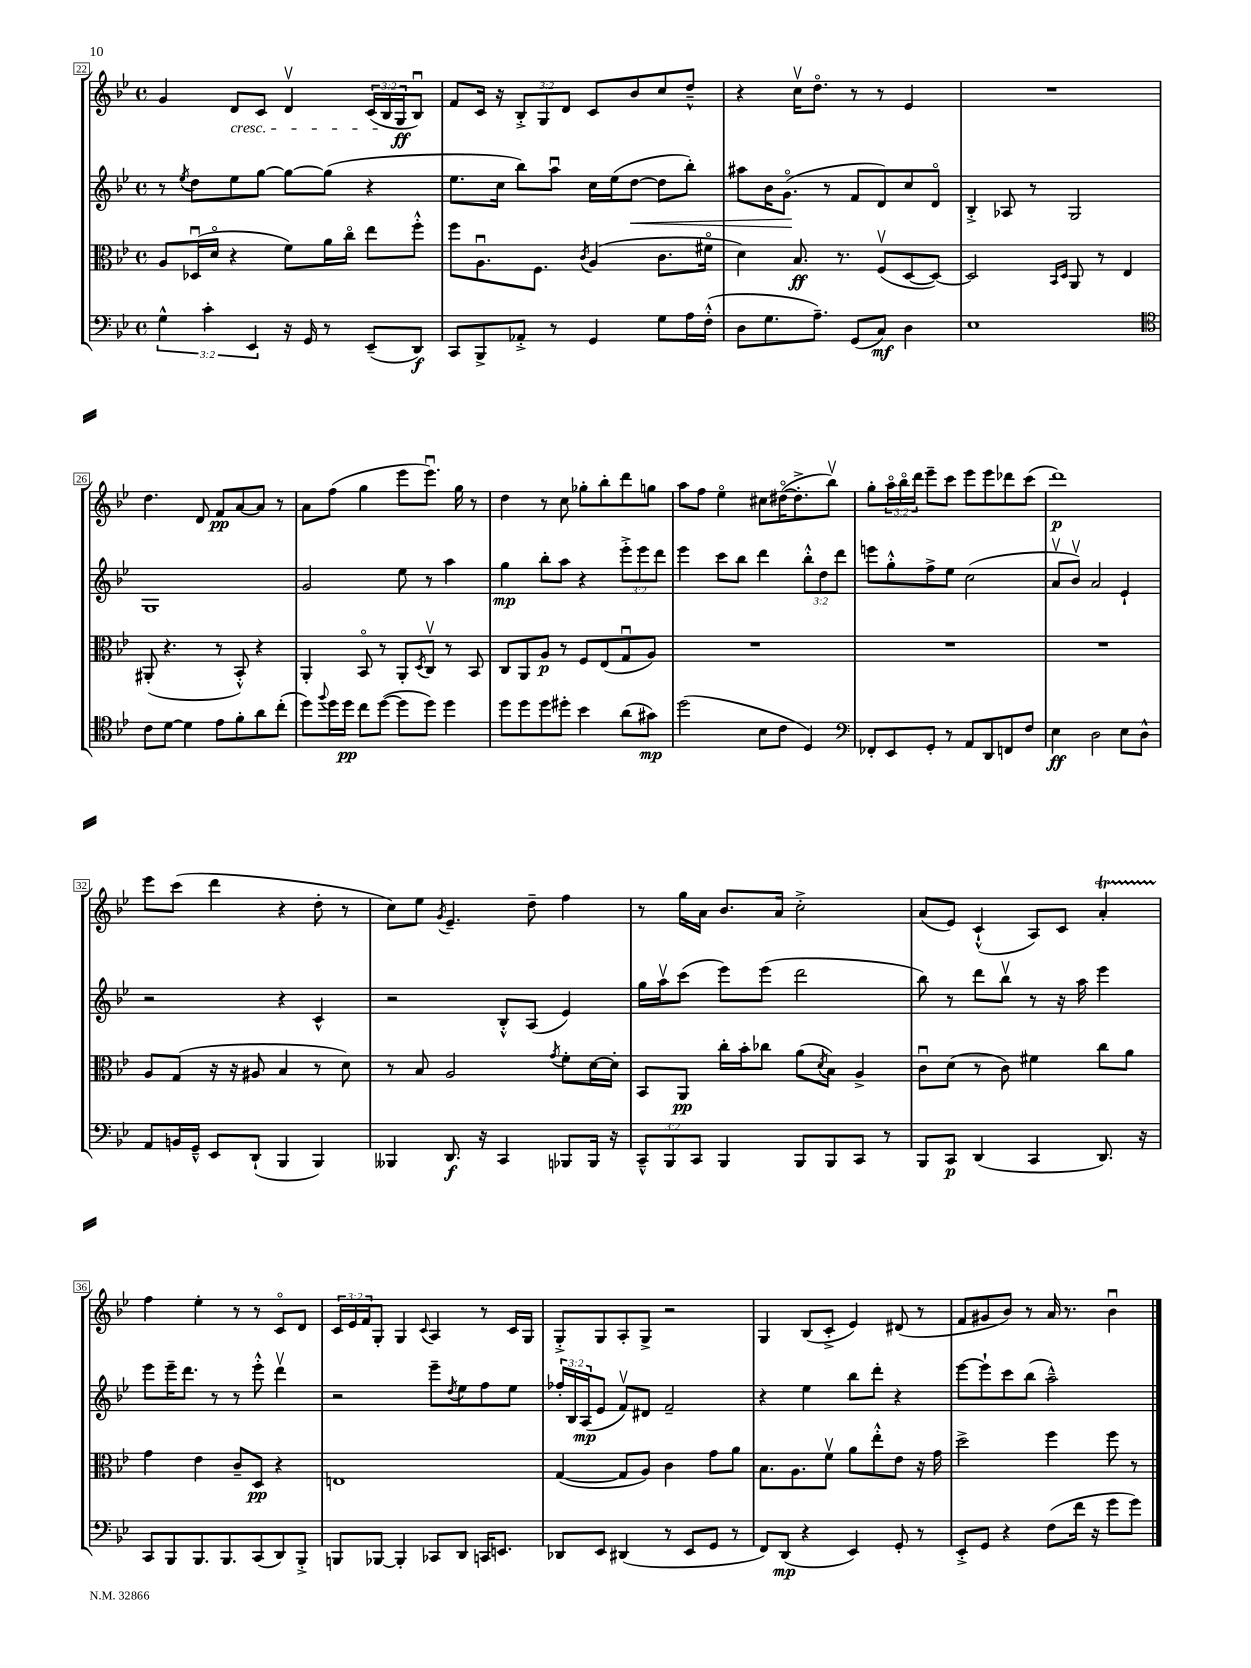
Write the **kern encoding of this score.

**kern	**kern	**kern	**kern
*staff4	*staff3	*staff2	*staff1
*clefF4	*clefC3	*clefG2	*clefG2
*k[b-e-]	*k[b-e-]	*k[b-e-]	*k[b-e-]
*M4/4	*M4/4	*M4/4	*M4/4
*met(c)	*met(c)	*met(c)	*met(c)
6G^^	8A	8r	4g
.	.	8qee-	.
.	(16D-u	8dd	.
6c'	.	.	.
.	16do	.	.
.	4r	8ee-	8d
6EE-	.	.	.
.	.	[8gg	8c
16r	8f)	8gg_	4dv
16GG	.	.	.
8r	16a	(8gg]	.
.	16cco	.	.
(8EE-~	8ee-	4r	(24c
.	.	.	24B-
.	.	.	24G
8DD)	8ff'^^	.	8B-u)
=	=	=	=
8CC	8ff	8.ee-	8f
8BBB-^	8.Au	.	16c
.	.	16cc	16r
8AA-'^	.	8bb-)	12B-'^
.	8.F	.	.
.	.	.	12G
8r	.	8aau	.
.	.	.	12d
.	8qc	.	.
4GG	(4A	16cc	8c
.	.	(16ee-	.
.	.	[8dd	8b-
8G	8.c	8dd]	8cc
16A	.	8bb-')	8dd~^^
(16F'^^	16f#o	.	.
=	=	=	=
8D	4d)	8aa#	4r
8.G	.	16b-	.
.	.	(8.go	.
.	8.B-	.	16ccv
8.A~)	.	.	8.ddo
.	.	8r	.
.	8.r	.	.
(8GG	.	8f	8r
8C)	(8Fv	8d)	8r
4D	[8D	8cc	4e-
.	8D_)	8do	.
=	=	=	=
1E-	2D]	4B-'^	1r
.	.	8A-	.
.	.	8r	.
.	16qqBB-	.	.
.	16qqD	.	.
.	8AA	2G	.
.	8r	.	.
.	4E-	.	.
=	=	=	=
*clefC4	*	*	*
8c	(8AA#'	1G	4.dd
[8d	4.r	.	.
4d]	.	.	.
.	.	.	8d
8e-	8r	.	8f
8f'	8BB-'^^)	.	[8a
8a	4r	.	8a]
(8cc'	.	.	8r
=	=	=	=
8dd)	4AA'	2g	8a
8qqff	.	.	.
16dd	.	.	(8ff
16dd	.	.	.
8cc	8BB-o	.	4gg
([8dd	8r	.	.
8dd]	8AA'	8ee-	8eee-
.	8qD	.	.
8dd)	8Cv	8r	8.eee-u)
4dd	8r	4aa	.
.	.	.	16gg
.	8BB-	.	8r
=	=	=	=
8dd	8C	4gg	4dd
8dd	8AA	.	.
8dd	8A	8bb-'	8r
8dd#'	8r	8aa	8cc
4b-	8F	4r	8gg-'
.	(8E-	.	8bb-'
(8a	8Gu	12eee-'^	8ddd
.	.	12eee-	.
8g#)	8A)	.	8gg
.	.	12ddd	.
=	=	=	=
(2dd	1r	4eee-	8aa
.	.	.	8ff
.	.	8ccc	4ee-o
.	.	8bb-	.
8B-	.	4ddd	8cc#
8c	.	.	([16dd#o
.	.	.	8.dd#'^]
4D)	.	12bb-'^^	.
.	.	12dd	.
.	.	.	8bb-v)
.	.	12ddd	.
=	=	=	=
*clefF4	*	*	*
8FF-'	1r	8eee	8gg'
8EE-	.	8gg'^^	24aao
.	.	.	24bb-o
.	.	.	24ddd
8GG'	.	8ff^	8eee-~
8r	.	8ee-	8ccc
8AA	.	(2cc	8eee-
8DD	.	.	8eee-
8FF	.	.	8ddd-
8F	.	.	(8ccc
=	=	=	=
4E-	1r	8av	1ddd)
.	.	8b-v)	.
2D	.	2a	.
8E-	.	4e-`	.
8D^^	.	.	.
=	=	=	=
8AA	8A	2r	8eee-
16BB	(8G	.	(8ccc
16GG~^^	.	.	.
8EE-	16r	.	4ddd
.	16r	.	.
(8DD`	8A#	.	.
4BBB-	4B-	4r	4r
4BBB-)	8r	4c^^	8dd'
.	8d)	.	8r
=	=	=	=
4BBB--	8r	2r	8cc)
.	8B-	.	8ee-
.	.	.	8qg
8.DD	2A	.	4.e-~
16r	.	.	.
4CC	.	8B-'^^	.
.	.	(8A	8dd~
.	8qg	.	.
8BBB-	8f'	4e-)	4ff
16BBB-	[16d	.	.
16r	16d']	.	.
=	=	=	=
12CC~^^	8BB-	16gg	8r
.	.	16aav	.
12BBB-	.	.	.
.	8AA	(8ccc	16gg
12CC	.	.	.
.	.	.	16a
4BBB-	16cc'	8eee-)	8.b-
.	16b-'	.	.
.	8cc-	(8eee-	.
.	.	.	16a
8BBB-	(8a	2ddd	2cc'^
.	8qd	.	.
8BBB-	8B-)	.	.
8CC	4A^	.	.
8r	.	.	.
=	=	=	=
8BBB-	8cu	8bb-)	(8a
8CC	(8d	8r	8e-)
(4DD	8r	8ddd	(4c`^^
.	8c)	8bb-v	.
4CC	4f#	8r	8A)
.	.	16r	8c
.	.	16aa	.
8.DD)	8cc	4eee-	4a'
.	8a	.	.
16r	.	.	.
=	=	=	=
8CC	4g	8eee-	4ff
8BBB-	.	16eee-~	.
.	.	8.ddd	.
8.BBB-	4e-	.	4ee-'
.	.	8r	.
8.BBB-	.	.	.
.	8c~	8r	8r
(8CC	8D	8eee-'^^	8r
8DD)	4r	4dddv	8co
8BBB-'^	.	.	8d
=	=	=	=
8BBB	1E	2r	24c
.	.	.	24e-
.	.	.	24f
[8BBB-	.	.	8G'
4BBB-']	.	.	4G
.	.	.	8qqc
8CC-	.	8eee-~	4A
.	.	8qdd	.
8DD	.	8ee-	.
16CC	.	8ff	8r
8.EE	.	.	.
.	.	8ee-	16c
.	.	.	16G
=	=	=	=
8DD-	([4G	24ff-'	8G'^
.	.	24B-	.
.	.	(24A	.
8EE-	.	8e-	8G
(4DD#	8G]	8fv)	8A'
.	8A)	8d#	8G^
8r	4c	2f~	2r
8EE-	.	.	.
8GG	8g	.	.
8r	8a	.	.
=	=	=	=
8FF)	8.B-	4r	4G
(8DD	.	.	.
.	8.A	.	.
4r	.	4ee-	(8B-
.	8fv	.	8c'^
4EE-)	8a	8bb-	4e-)
.	8ee-'^^	8ddd'	.
8GG'	8e-	4r	(8d#
8r	16r	.	8r
.	16g	.	.
=	=	=	=
8EE-'^	2dd^	[8eee-	8f
8GG	.	8eee-`]	8g#
4r	.	8ccc	8b-)
.	.	(8bb-	8r
(8F	4ff	2aa~^^)	16a
.	.	.	8.r
16f	.	.	.
16r	.	.	.
8g	8ff	.	4b-u
8g)	8r	.	.
==	==	==	==
*-	*-	*-	*-
